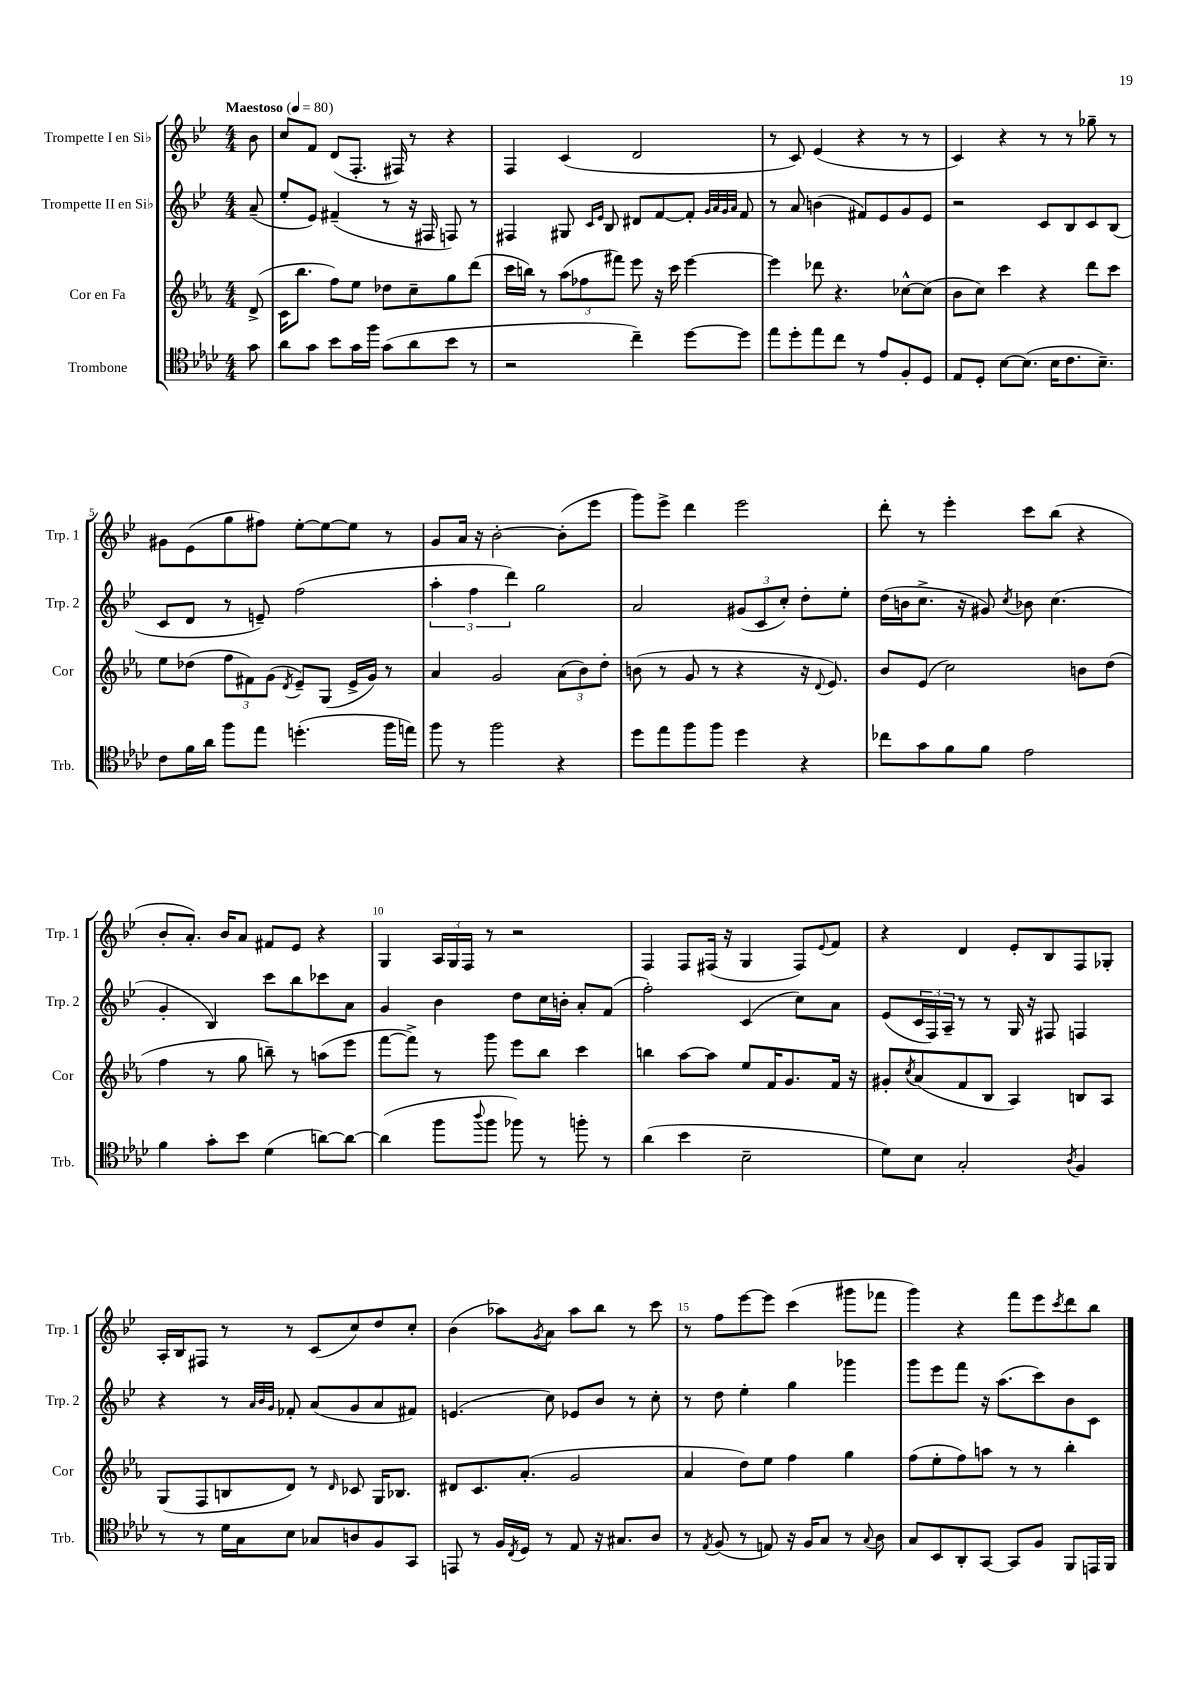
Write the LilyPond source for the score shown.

<<
\new StaffGroup <<
\new Staff = "s0" \with { instrumentName = "Trompette I en Sib" shortInstrumentName = "Trp. 1" } {
    \clef treble \key bes \major \numericTimeSignature \time 4/4 \partial 8 \tempo "Maestoso" 4 = 80
    bes'8 |
    c''8 f'8 d'8( f8.-. fis16) r8 r4 |
    f4 c'4( d'2 |
    r8 c'8) ees'4( r4 r8 r8 |
    c'4) r4 r8 r8 ges''8-- r8 |
    gis'8 ees'8( g''8 fis''8) ees''8~-. ees''8~ ees''8 r8 |
    g'8 a'16 r16 bes'2~-. bes'8-.( ees'''8 |
    g'''8) ees'''8-> d'''4 ees'''2 |
    d'''8-. r8 ees'''4-. c'''8 bes''8( r4 |
    bes'8-. a'8.-.) bes'16 a'8 fis'8 ees'8 r4 |
    g4 \tuplet 3/2 { a16 g16 f16 } r8 r2 |
    f4 f8 fis16( r16 g4 fis8) \appoggiatura { ees'8 } f'8 |
    r4 d'4 ees'8-. bes8 f8 ges8-. |
    a16-. bes16 fis8 r8 r8 c'8( c''8) d''8 c''8-. |
    bes'4( aes''8) \acciaccatura { g'8 } a'8 aes''8 bes''8 r8 c'''8 |
    r8 f''8 ees'''8~ ees'''8 c'''4( gis'''8 fes'''8 |
    g'''4) r4 f'''8 ees'''8 \acciaccatura { c'''8 } d'''8 bes''8 \bar "|." |
}
\new Staff = "s1" \with { instrumentName = "Trompette II en Sib" shortInstrumentName = "Trp. 2" } {
    \clef treble \key bes \major \numericTimeSignature \time 4/4 \partial 8
    a'8--( |
    ees''8-. ees'8) fis'4--( r8 r16 fis16 f8) r8 |
    fis4 gis8 \grace { c'16 ees'16 } bes8 dis'8 f'8~ f'8-. \grace { g'32 a'32 g'32 a'32 } f'8 |
    r8 a'8 b'4( fis'8) ees'8 g'8 ees'8 |
    r2 c'8 bes8 c'8 bes8( |
    c'8 d'8 r8 e'8--) f''2( |
    \tuplet 3/2 { a''4-. f''4 d'''4) } g''2 |
    a'2 \tuplet 3/2 { gis'8( c'8 c''8-.) } d''8-. ees''8-. |
    d''16( b'16 c''8.-> r16 gis'8) \acciaccatura { c''8 } bes'8 c''4.( |
    g'4-. bes4) c'''8 bes''8 ces'''8 a'8 |
    g'4 bes'4 d''8 c''16 b'16-. a'8-. f'8( |
    f''2-.) c'4( c''8) a'8 |
    ees'8( \tuplet 3/2 { c'16 f16) a16-- } r8 r8 g16 r16 fis8 f4 |
    r4 r8 \grace { a'32 bes'32 g'32 } fes'8-. a'8( g'8 a'8 fis'8) |
    e'4.( c''8) ees'8 bes'8 r8 c''8-. |
    r8 d''8 ees''4-. g''4 ges'''4 |
    g'''8 ees'''8 f'''8 r16 a''8.( c'''8) bes'8 c'8 \bar "|." |
}
\new Staff = "s2" \with { instrumentName = "Cor en Fa" shortInstrumentName = "Cor" } {
    \clef treble \key ees \major \numericTimeSignature \time 4/4 \partial 8
    d'8->( |
    c'16 bes''8. f''8) ees''8 des''8 c''8-- g''8 d'''8( |
    c'''16 b''16) r8 \tuplet 3/2 { aes''8( fes''8 fis'''8) } ees'''8 r16 c'''16 ees'''4~ |
    ees'''4 des'''8 r4. ces''8~-^ ces''8( |
    bes'8 c''8) c'''4 r4 d'''8 c'''8 |
    ees''8 des''8( \tuplet 3/2 { f''8 fis'8) g'8( } \acciaccatura { d'8 } ees'8--) g8( ees'16-> g'16) r8 |
    aes'4 g'2 \tuplet 3/2 { aes'8( bes'8) d''8-. } |
    b'8( r8 g'8 r8 r4 r16 \appoggiatura { d'8 } ees'8.) |
    bes'8 ees'8( c''2) b'8 d''8( |
    f''4 r8 g''8 b''8--) r8 a''8( ees'''8 |
    f'''8~ f'''8->) r8 g'''8 ees'''8 bes''8 c'''4 |
    b''4 aes''8~ aes''8 ees''8 f'16 g'8. f'16 r16 |
    gis'8-. \acciaccatura { c''8 } aes'8( f'8 bes8 aes4) b8 aes8 |
    g8( f8 b8 d'8) r8 \grace { d'16 } ces'8 g16 bes8. |
    dis'8 c'8. aes'8.-.( g'2 |
    aes'4 d''8) ees''8 f''4 g''4 |
    f''8( ees''8-. f''8) a''8 r8 r8 bes''4-. \bar "|." |
}
\new Staff = "s3" \with { instrumentName = "Trombone" shortInstrumentName = "Trb." } {
    \clef tenor \key aes \major \numericTimeSignature \time 4/4 \partial 8
    g'8 |
    aes'8 g'8 bes'8 g'16 f''16 g'8( aes'8 bes'8 r8 |
    r2 c''4--) des''8~ des''8 |
    ees''8 des''8-. ees''8 c''8 r8 ees'8 f8-. des8 |
    ees8 des8-. bes8~ bes8.( bes16 c'8. bes8.--) |
    c'8 f'16 aes'16 f''8 ees''8 d''4.-.( f''16 e''16) |
    f''8 r8 f''2 r4 |
    des''8 ees''8 f''8 f''8 des''4 r4 |
    ces''8 g'8 f'8 f'8 ees'2 |
    f'4 g'8-. bes'8 des'4( a'8~) a'8~ |
    a'4( f''8 \appoggiatura { aes''8 } f''8 fes''8) r8 f''8-. r8 |
    aes'4( bes'4 bes2-- |
    des'8) bes8 g2-. \acciaccatura { aes8 } f4 |
    r8 r8 des'16 g16 bes8 ges8 a8 f8 g,8 |
    e,8 r8 f16 \acciaccatura { c8 } des16 r8 ees8 r16 gis8. aes8 |
    r8 \acciaccatura { ees8 } f8( r8 e8) r16 f16 g8 r8 \appoggiatura { g8 } aes8 |
    g8 bes,8 aes,8-. g,8~ g,8 f8 f,8 e,16 f,16 \bar "|." |
}
>>
>>
\layout { \context { \Score \override BarNumber.break-visibility = ##(#f #t #t) barNumberVisibility = #(every-nth-bar-number-visible 5) } }
